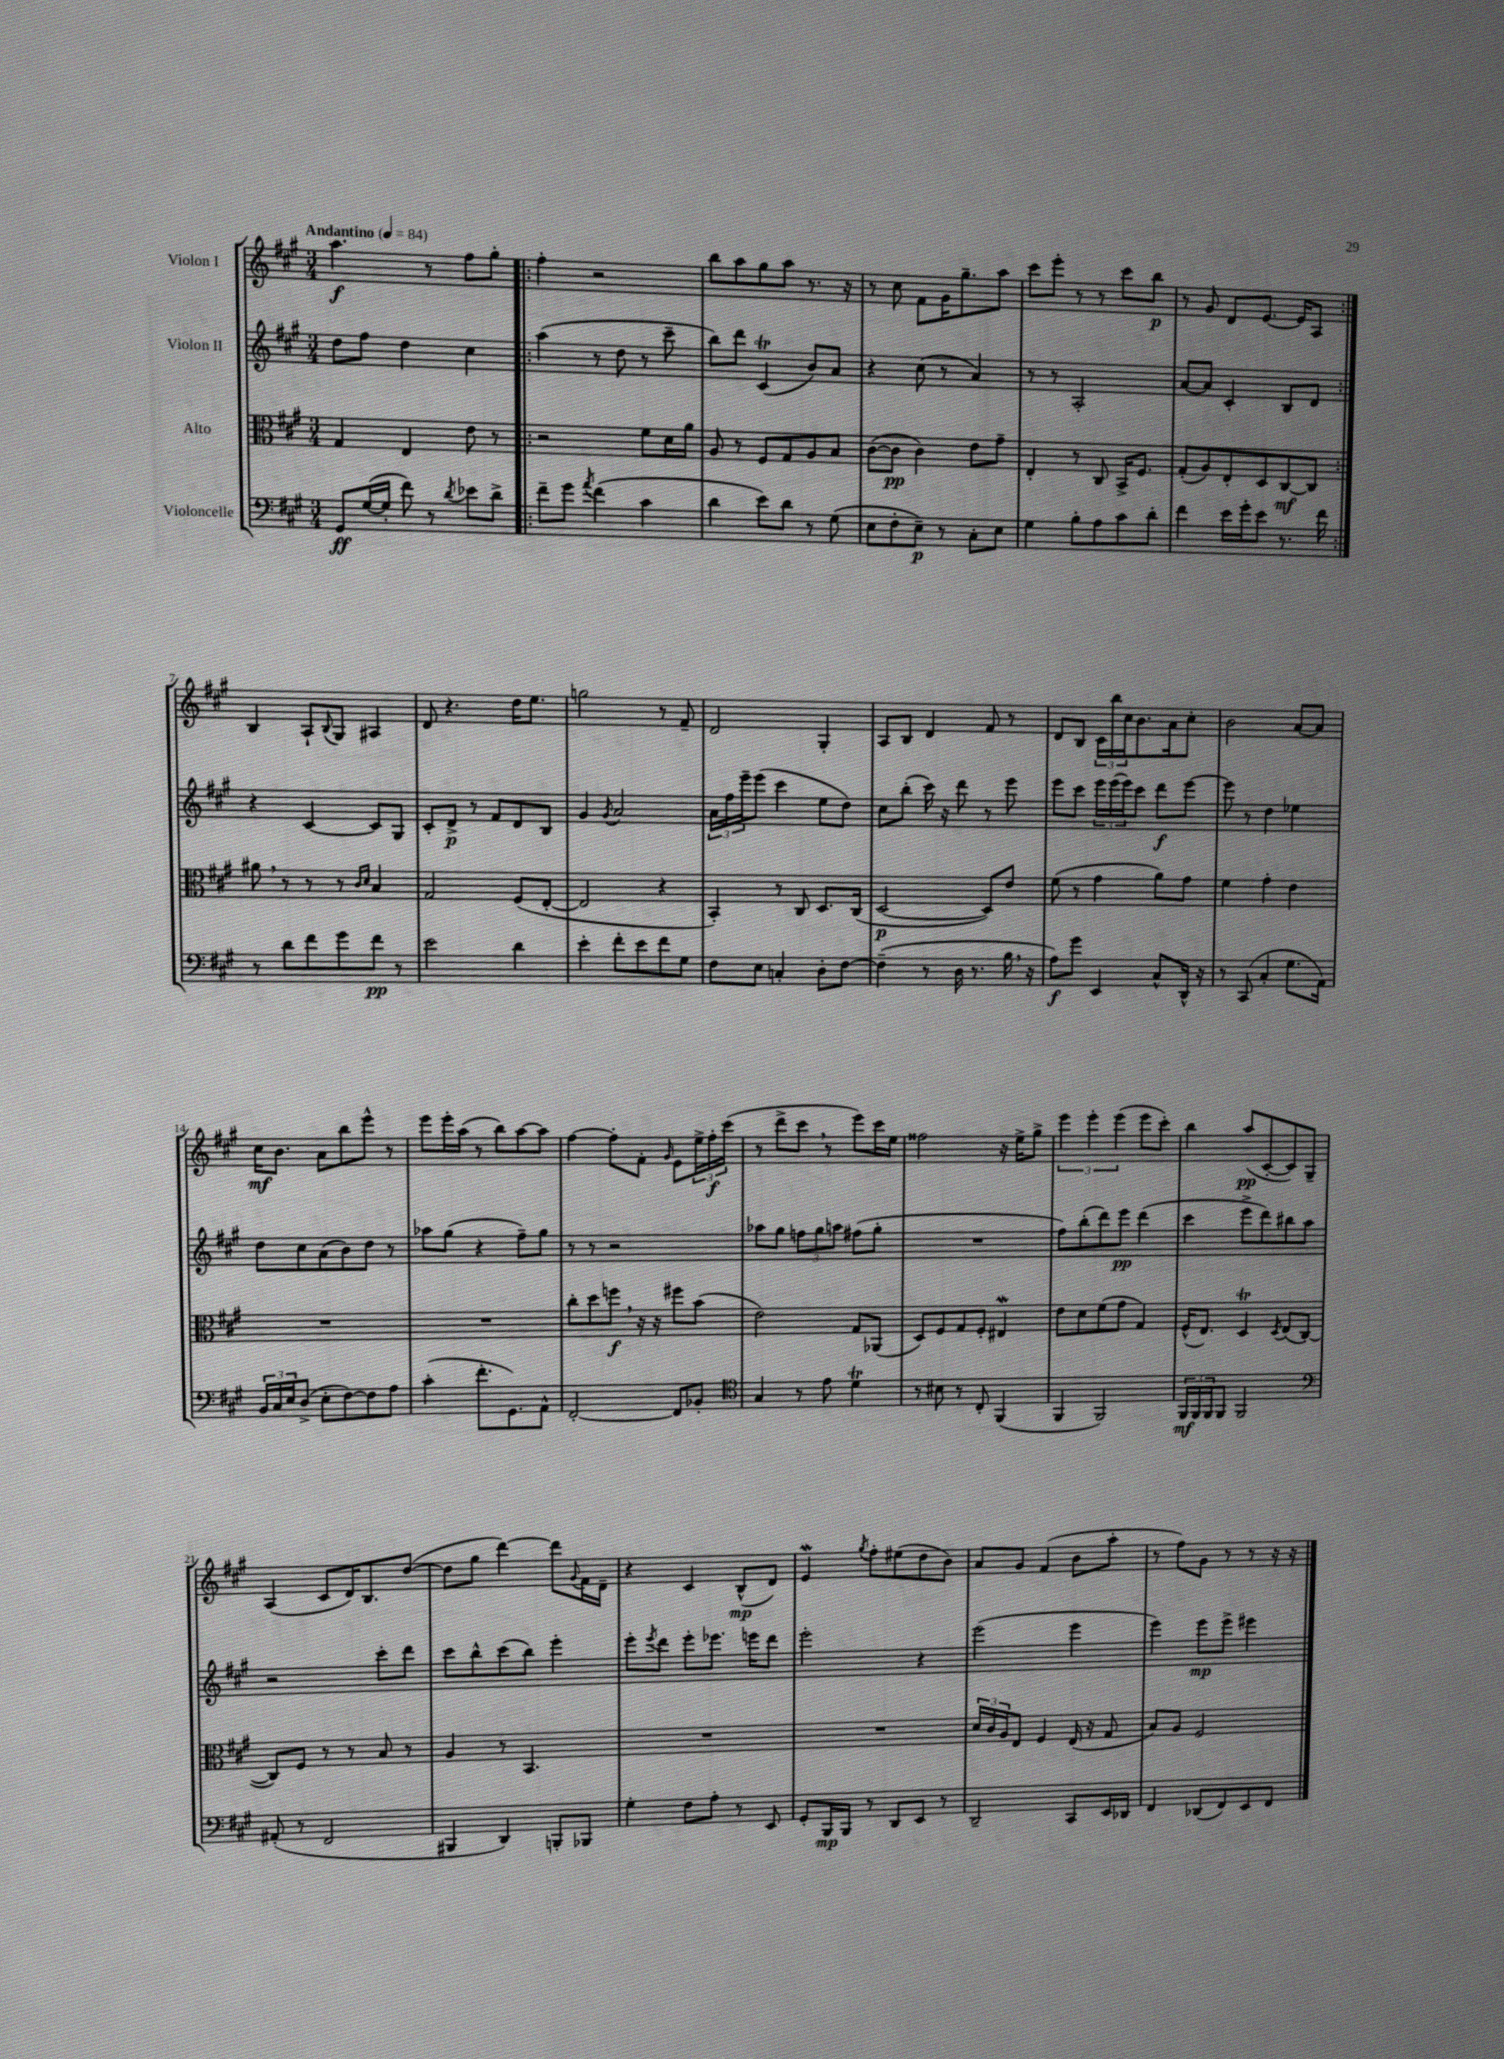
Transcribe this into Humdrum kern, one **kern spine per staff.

**kern	**kern	**kern	**kern
*staff4	*staff3	*staff2	*staff1
*clefF4	*clefC3	*clefG2	*clefG2
*k[f#c#g#]	*k[f#c#g#]	*k[f#c#g#]	*k[f#c#g#]
*M3/4	*M3/4	*M3/4	*M3/4
*MM84	*MM84	*MM84	*MM84
8GG#	4G#	8dd	4.aa
([16G#	.	8ff#	.
16G#']	.	.	.
8f#)	4E	4dd	.
8r	.	.	8r
8qd	.	.	.
8e-	8e	4cc#	8ff#
8d^	8r	.	8gg#'
=!|:	=!|:	=!|:	=!|:
8f#~	2r	(4aa	4ff#'
8g#	.	.	.
8qa	.	.	.
(4f#	.	8r	2r
.	.	8dd	.
4c#	8f#	8r	.
.	16d	8ccc#~	.
.	16a	.	.
=	=	=	=
4d	8A	8bb)	8bb
.	8r	8ddd	8aa
8e)	8F#	(4c#	8gg#
8d	8G#	.	8aa
8r	8A	8b)	8.r
(8G#	8B	8a	.
.	.	.	16r
=	=	=	=
8E	([8c#	4r	8r
8F#'	8c#]	.	8cc#
8E~)	4c#)	(8cc#	8f#
8r	.	8r	16g#
.	.	.	8.gg#~
8C#'	8e	4a)	.
8E	8g#~	.	8aa
=	=	=	=
4G#	4E'	8r	8ccc#
.	.	8r	8eee'
8B'	8r	2A'	8r
8A	8C#	.	8r
8c#	16BB^	.	8ccc#
.	8.F#	.	.
8d'	.	.	8bb
=	=	=	=
4f#	(8G#'	[8a	8r
.	8A)	8a]	8g#
16e	8E'	4c#'	8d
16g#'	.	.	.
8e	8D	.	[8.e
8.r	[8C#	8B	.
.	.	.	16e]
.	8C#]	8d	8A
16f#	.	.	.
=:|!	=:|!	=:|!	=:|!
8r	8a#	4r	4B
8d	8r	.	.
8f#	8r	[4c#	8A`
.	.	.	8qqB
8g#	8r	.	8G#
.	16qqc#	.	.
.	16qqd	.	.
8f#	4B	8c#]	4A#
8r	.	8G#	.
=	=	=	=
2e	2G#	8c#'	8d
.	.	8d^	4.r
.	.	8r	.
.	.	8f#	.
4d	(8F#	8d	16dd
.	.	.	8.ee
.	[8E'	8B	.
=	=	=	=
4e'	2E]	4g#	2gg
.	.	8qg#	.
8f#'	.	2a	.
8e	.	.	.
8f#	4r	.	8r
8G#	.	.	8f#~
=	=	=	=
8F#	4BB')	24a	2d
.	.	24ff#	.
.	.	24eee~	.
8E	.	(8eee	.
4C'	8r	4ccc#	.
.	8C#	.	.
8D'	8.D	8ee	4G#'
[8F#	.	8dd)	.
.	(16C#	.	.
=	=	=	=
(4F#~]	[2D	8cc#	8A
.	.	(8bb'	8B
8r	.	16ccc#)	4d
.	.	16r	.
16D	.	8ddd	.
8.r	.	.	.
.	8D])	8r	8f#
16B	8e	8eee	8r
16r	.	.	.
=	=	=	=
8A)	(8f#	8eee	8d
8g#	8r	8ccc#	8B
4EE	4g#	24eee	24c#
.	.	(24eee	24bb
.	.	24eee)	24cc#
.	.	8ccc#	8.b
8C#^^	8a)	8ddd	.
.	.	.	16a
16DD^^	8g#	[8eee	8cc#'
16r	.	.	.
=	=	=	=
8r	4f#	8eee]	2b
(8CC#	.	8r	.
4C#'	4g#'	4dd	.
8.G#	4e	4ee-	[8a
.	.	.	8a]
16AA)	.	.	.
=	=	=	=
24BB	2.r	8dd	16cc#
24C#	.	.	.
.	.	.	8.b
24E	.	.	.
(8D^	.	8cc#	.
8E'	.	(8a	8a
[8F#)	.	8b)	8bb
8F#]	.	8dd	8eee^^
8A	.	8r	8r
=	=	=	=
(4c#'	2.r	8aa-	8eee
.	.	(8gg#	16eee'
.	.	.	(16aa
8.f#'	.	4r	8r
.	.	.	8bb)
8.GG#)	.	.	.
.	.	8ff#~)	[8aa
8AA^^	.	8gg#	8aa]
=	=	=	=
[2FF#'	8cc#'	8r	[4ff#
.	8dd	8r	.
.	8ff	2r	8ff#']
.	16r	.	8f#'
.	16r	.	.
.	.	.	16qqg#
8FF#]	8ff#	.	8e
8BB-'	(8b	.	24ee^
.	.	.	24ff#'
.	.	.	(24ccc#
=	=	=	=
*clefC4	*	*	*
4G#	2e)	8aa-	8r
.	.	8gg#	8ddd^
8r	.	12ff	8ccc#
.	.	12gg#	.
8e	.	.	8r
.	.	12aa	.
4d	8G#	(8ff#	8eee)
.	(8AA-	8gg#'	16ccc#
.	.	.	16ee
=	=	=	=
8r	8D)	2.r	2ff##
8B#	8F#	.	.
8r	8G#	.	.
8C#'	8F#'	.	.
(4FF#	4E#	.	16r
.	.	.	16ee^
.	.	.	8gg#^
=	=	=	=
4FF#	8e	8ff#)	6eee
.	8d	(8bb'	.
.	.	.	6eee'
2FF#)	(8f#	8ddd)	.
.	.	.	(6eee
.	8g#	8eee	.
.	4G#)	(4ddd	8eee
.	.	.	8ccc#')
=	=	=	=
24FF#	(16F#^^	4ccc#	4bb
24FF#	.	.	.
.	8.E)	.	.
24FF#	.	.	.
8FF#	.	.	.
2FF#	4D	8eee^	(8aa
.	.	8ddd)	[8c#'
.	8qD	.	.
.	(8E	8bb#	8c#])
.	[8C#'	8aa	8G#~
=	=	=	=
*clefF4	*	*	*
(8AA#'	8C#])	2r	(4A
8r	8F#	.	.
2FF#	8r	.	8c#
.	8r	.	16d)
.	.	.	8.B
.	8B	8ccc#'	.
.	8r	8ddd	([8dd
=	=	=	=
4BBB#	4A	8ccc#	8dd]
.	.	8bb^^	8gg#
4DD)	8r	(8ccc#	[4ddd)
.	4.BB	8bb)	.
8BBB'	.	4eee'	8ddd]
.	.	.	8qqg#
8BBB-	.	.	16f#
.	.	.	16d~
=	=	=	=
4G#'	2.r	8eee'	4r
.	.	8qeee	.
.	.	8ddd	.
8F#	.	8eee'	4c#
8A'	.	8.eee-	.
8r	.	.	(8B^^
.	.	16eee	.
8EE	.	8ddd	8d)
=	=	=	=
8GG#'	2.r	2eee'	4e
16BBB	.	.	.
16BBB	.	.	.
.	.	.	8qgg#
8r	.	.	8ff#'
8DD	.	.	(8ee#
8EE	.	4r	8dd
8r	.	.	8b)
=	=	=	=
2DD~	24d	(2eee	8a
.	24c#	.	.
.	24A	.	.
.	8E	.	8g#
.	4F#	.	(4f#
8CC#	(16E	4eee	8b
.	16r	.	.
16EE	8G#	.	8aa'
16DD-	.	.	.
=	=	=	=
4FF#	8B)	4eee)	8r
.	8A	.	8ff#)
(8DD-	2F#	8eee	8g#
8FF#)	.	8eee^	8r
8EE	.	4eee#	8r
8FF#	.	.	16r
.	.	.	16r
==	==	==	==
*-	*-	*-	*-
